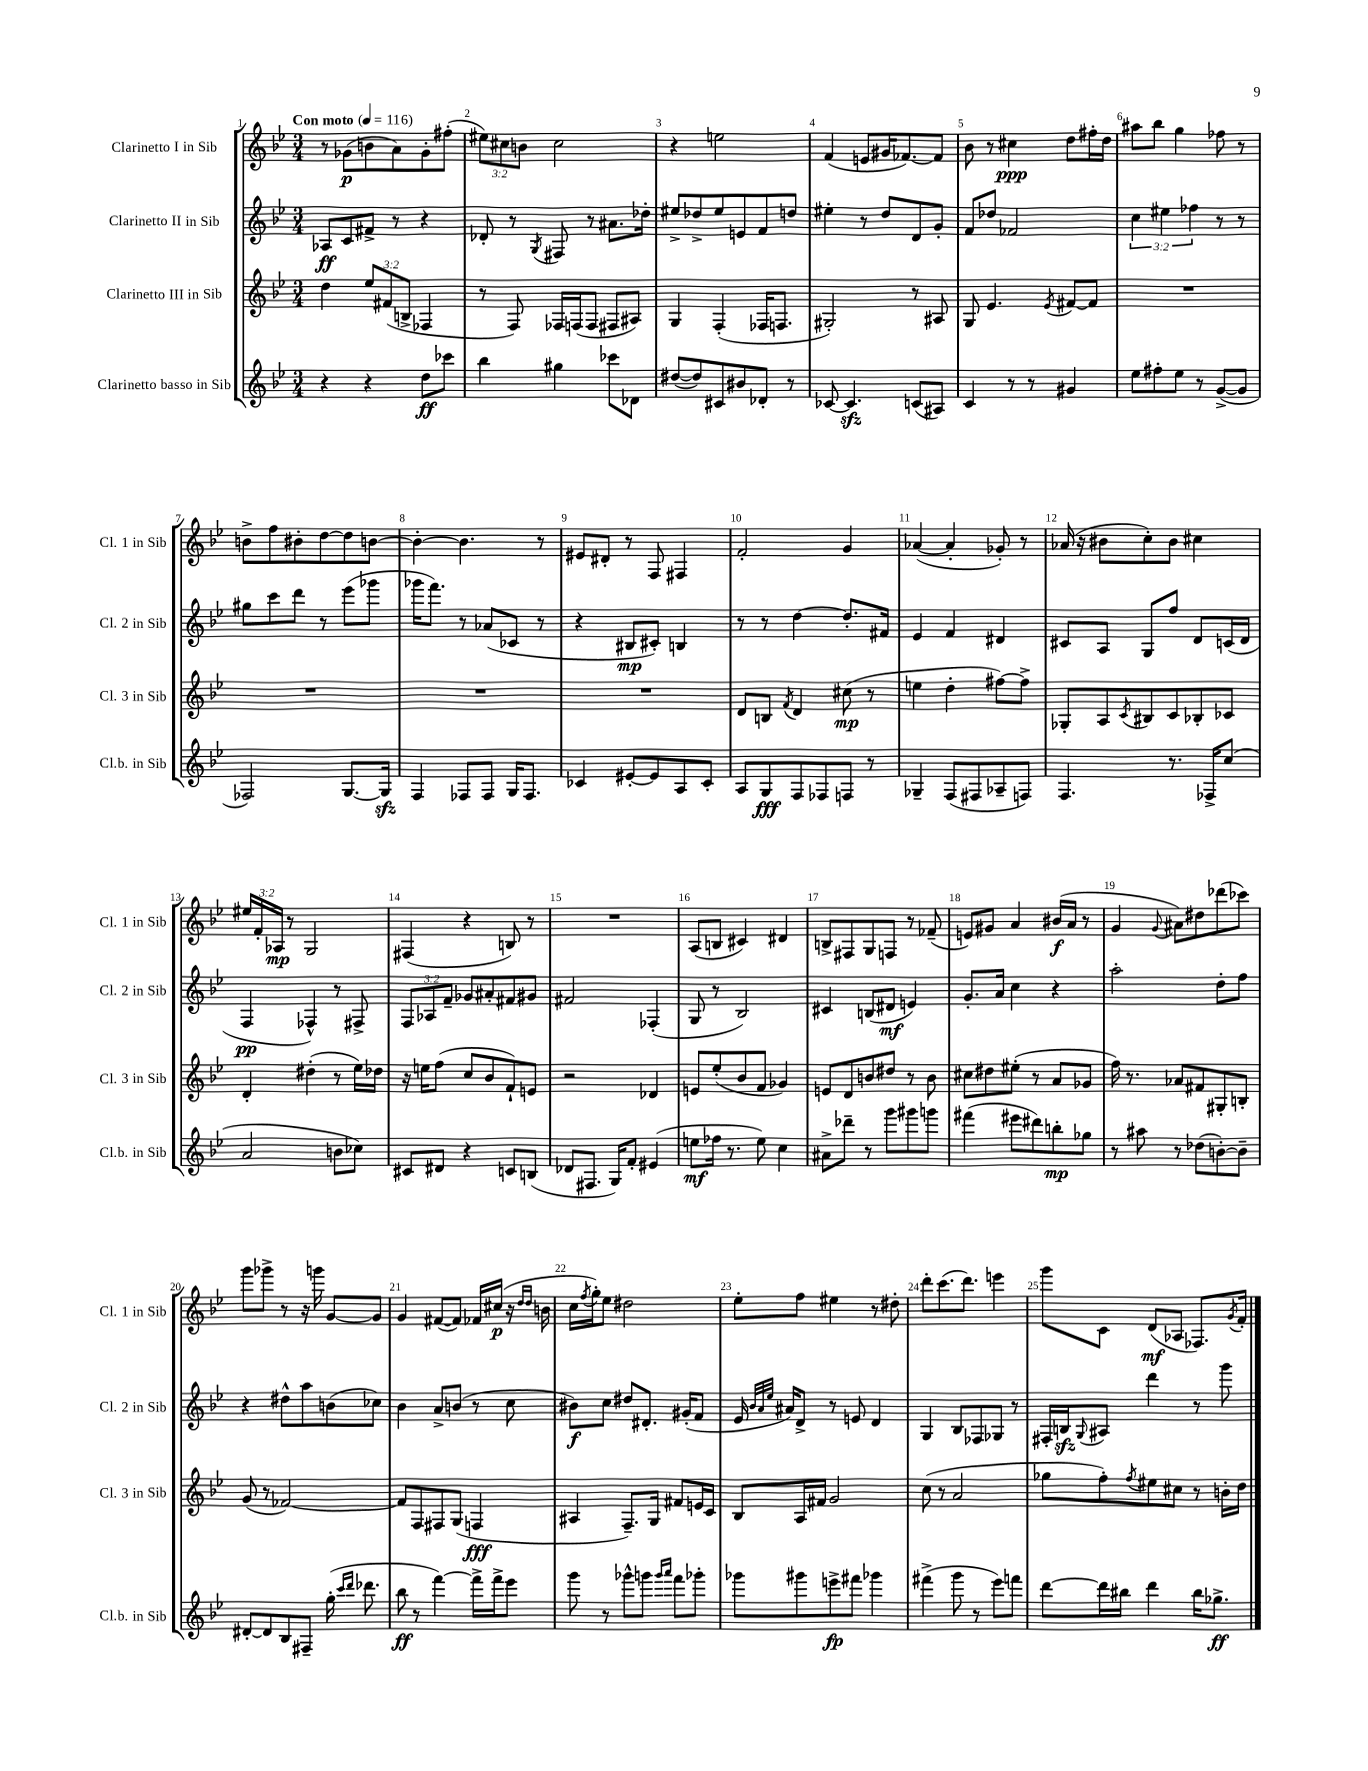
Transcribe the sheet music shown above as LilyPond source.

<<
\new StaffGroup <<
\new Staff = "s0" \with { instrumentName = "Clarinetto I in Sib" shortInstrumentName = "Cl. 1 in Sib" } {
    \clef treble \key bes \major \numericTimeSignature \time 3/4 \override Staff.TupletNumber.text = #tuplet-number::calc-fraction-text \tempo "Con moto" 4 = 116
    r8 ges'8\p( b'8 a'8) ges'8-. fis''8-.( |
    \tuplet 3/2 { eis''8) cis''8 b'8 } cis''2 |
    r4 e''2 |
    f'4( e'8 gis'16 fes'8.~) fes'8 |
    bes'8 r8 cis''4\ppp d''8 fis''16-. d''16 |
    ais''8 bes''8 g''4 fes''8 r8 |
    b'8-> f''8 bis'8-. d''8~ d''8 b'8~ |
    b'4~-. b'4. r8 |
    eis'8 dis'8-. r8 f8 fis4 |
    f'2-. g'4 |
    aes'4~( aes'4-. ges'8-.) r8 |
    aes'16( r16 bis'8 c''8-.) bis'8 cis''4 |
    \tuplet 3/2 { eis''16 f'16-. aes16\mp } r8 g2 |
    fis4( r4 b8) r8 |
    R2. |
    a8( b8 cis'4) dis'4 |
    b8-> fis8 g8 f8 r8 fes'8--( |
    e'8) gis'8 a'4 bis'16\f( a'16 r8 |
    g'4 \appoggiatura { g'8 } ais'8) dis''8 des'''8( ces'''8) |
    g'''8 ges'''8-> r8 r16 g'''16 g'8~ g'8 |
    g'4 fis'8~( fis'8) fes'16 cis''16\p( r16 \grace { d''16 d''16 } b'16 |
    c''16 \acciaccatura { f''8 } g''16-.) ees''8 dis''2 |
    ees''8-. f''8 eis''4 r8 dis''8-. |
    d'''8-. c'''8.( d'''8.) e'''4 |
    g'''8 c'8 d'8\mf( aes8 fes8.) \acciaccatura { g'8 } f'16-. \bar "|." |
}
\new Staff = "s1" \with { instrumentName = "Clarinetto II in Sib" shortInstrumentName = "Cl. 2 in Sib" } {
    \clef treble \key bes \major \numericTimeSignature \time 3/4 \override Staff.TupletNumber.text = #tuplet-number::calc-fraction-text
    aes8\ff c'8 fis'8-> r8 r4 |
    des'8-. r8 \acciaccatura { g8 } fis8 r8 ais'8. des''16-. |
    eis''8-> des''8-> eis''8 e'8 f'8 d''8 |
    eis''4-. r8 d''8 d'8 g'8-. |
    f'8 des''8 fes'2 |
    \tuplet 3/2 { c''4 eis''4 fes''4 } r8 r8 |
    gis''8 c'''8 d'''8 r8 ees'''8( ges'''8 |
    ges'''16 f'''8.) r8 aes'8( ces'8 r8 |
    r4 bis8\mp cis'8-.) b4 |
    r8 r8 d''4~ d''8.-. fis'16 |
    ees'4 f'4 dis'4 |
    cis'8 a8 g8 f''8 d'8 c'16( d'16 |
    f4\pp fes4-^) r8 fis8-> |
    \tuplet 3/2 { f8 aes8 f'8-- } ges'8 ais'8-. fis'8 gis'8 |
    fis'2 fes4-.( |
    g8 r8 bes2) |
    cis'4 b8( dis'8\mf e'4) |
    g'8.-. a'16 c''4 r4 |
    a''2-. d''8-. f''8 |
    r4 dis''8-^ a''8 b'8( ces''8) |
    bes'4 a'8-> b'8( r8 c''8 |
    bis'8\f) c''8 dis''8 dis'8.-. gis'16-.( f'8 |
    ees'16 \grace { bes'32 a'32 ees''32 } ais'16) d'8-> r8 e'8 d'4 |
    g4 bes8 fes8 ges8 r8 |
    fis16-. b16\sfz \appoggiatura { g8 } ais8 d'''4 r8 g'''8 \bar "|." |
}
\new Staff = "s2" \with { instrumentName = "Clarinetto III in Sib" shortInstrumentName = "Cl. 3 in Sib" } {
    \clef treble \key bes \major \numericTimeSignature \time 3/4 \override Staff.TupletNumber.text = #tuplet-number::calc-fraction-text
    d''4 \tuplet 3/2 { ees''8 fis'8( b8-> } fes4 |
    r8 f8) fes16 f16( f8 fis8 ais8) |
    g4 f4-.( fes16 f8. |
    gis2-.) r8 ais8 |
    g8 ees'4. \acciaccatura { ees'8 } fis'8~ fis'8 |
    R2. |
    R2. |
    R2. |
    R2. |
    d'8 b8 \acciaccatura { f'8 } d'4 cis''8\mp( r8 |
    e''4 d''4-. fis''8~) fis''8-> |
    ges8-. a8 \acciaccatura { c'8 } bis8 c'8 bes8-. ces'8 |
    d'4-. dis''4-.( r8 ees''16) des''16 |
    r16 e''16 f''8( c''8 bes'8 f'8-!) e'8 |
    r2 des'4 |
    e'8 ees''8-.( bes'8 f'8 ges'4) |
    e'8 d'8 b'8 dis''8 r8 b'8 |
    cis''8 dis''8 eis''8-.( r8 a'8 ges'8 |
    f''16) r8. aes'8 fis'8 gis8-. b8-. |
    g'8( r8 fes'2~) |
    fes'8 f8 fis8 g8( f4\fff |
    ais4 f8.--) g16 fis'8 e'16 c'16 |
    bes8 a16 fis'16 g'2 |
    c''8( r8 a'2 |
    ges''8 f''8-.) \acciaccatura { f''8 } eis''8 cis''8 r8 b'16-. d''16 \bar "|." |
}
\new Staff = "s3" \with { instrumentName = "Clarinetto basso in Sib" shortInstrumentName = "Cl.b. in Sib" } {
    \clef treble \key bes \major \numericTimeSignature \time 3/4
    r4 r4 d''8\ff ces'''8 |
    bes''4 gis''4 ces'''8 des'8 |
    dis''8~( dis''8) cis'8 bis'8 des'8-. r8 |
    ces'8~ ces'4.\sfz c'8( ais8) |
    c'4 r8 r8 gis'4 |
    ees''8 fis''8-. ees''8 r8 g'8~->( g'8 |
    fes2) g8.~ g16\sfz |
    f4 fes8 fes8 g16 fes8. |
    ces'4 eis'8~-. eis'8 a8 ces'8-. |
    a8 g8\fff f8 fes8 f8 r8 |
    ges4-- f8( fis8 aes8-- f8) |
    f4. r8. fes16-> c''8( |
    a'2 b'8 ces''8) |
    cis'8 dis'8 r4 c'8 b8( |
    des'8 fis8. g16) f'8-. eis'4( |
    e''8\mf fes''16 r8. e''8) c''4 |
    ais'8-> des'''8-- r8 g'''8 gis'''8 g'''8 |
    fis'''4( eis'''8 dis'''8) b''8-.\mp ges''8 |
    r8 ais''8 r8 des''8( b'8~-.) b'8-- |
    dis'8~-. dis'8 bes8 fis8-- g''16-.( \grace { c'''16 d'''16 } des'''8. |
    bes''8\ff r8 f'''4~) f'''16-> f'''16-> ees'''8 |
    g'''8 r8 ges'''8-^ g'''8 \grace { g'''16 a'''16 } f'''8 ges'''8-. |
    ges'''8 gis'''8 e'''8->\fp fis'''8 ges'''4 |
    fis'''4->( g'''8 r8 ees'''8) f'''8 |
    d'''8~ d'''16 bis''16 d'''4 bis''16 ges''8.->\ff \bar "|." |
}
>>
>>
\layout { \context { \Score \override BarNumber.break-visibility = ##(#f #t #t) barNumberVisibility = #all-bar-numbers-visible } }
